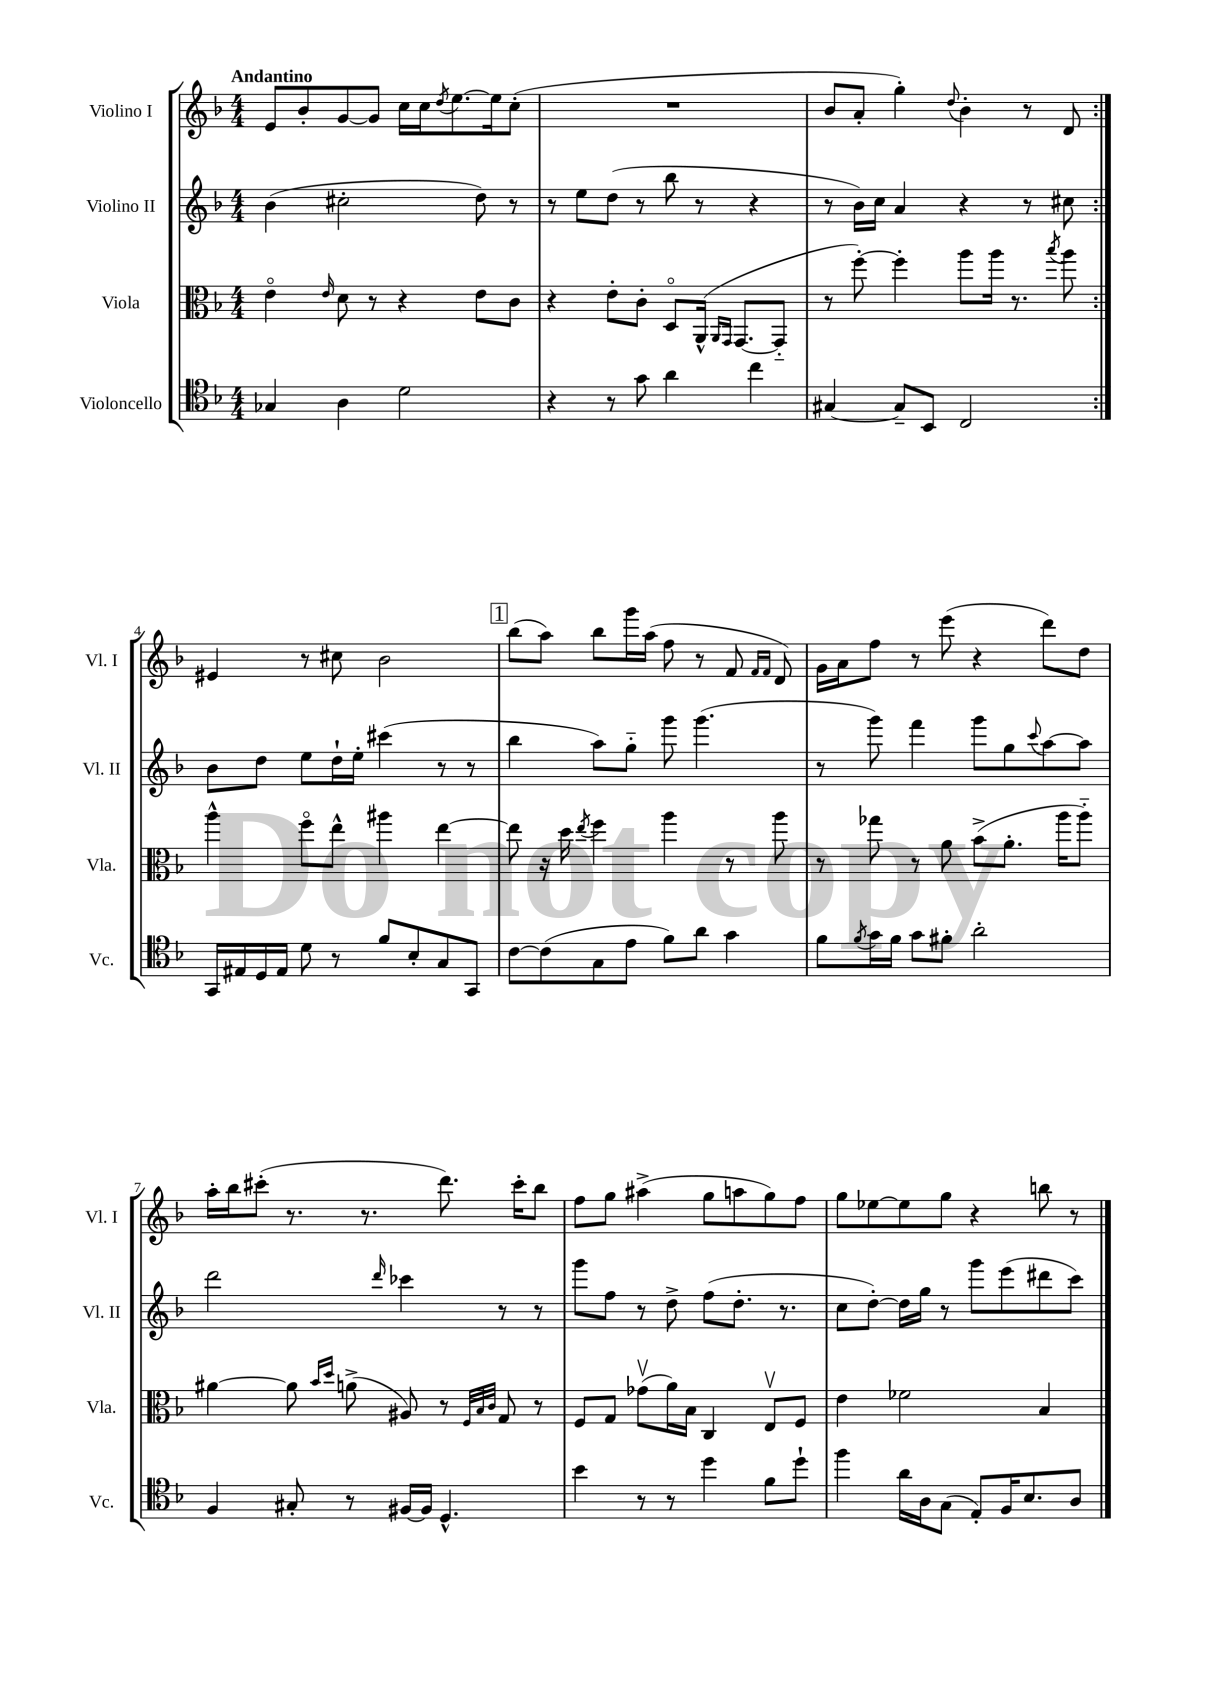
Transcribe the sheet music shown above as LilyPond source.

<<
\new StaffGroup <<
\new Staff = "s0" \with { instrumentName = "Violino I" shortInstrumentName = "Vl. I" } {
    \clef treble \key f \major \numericTimeSignature \time 4/4 \tempo "Andantino"
    \repeat volta 2 { e'8 bes'8-. g'8~ g'8 c''16 c''16 \acciaccatura { d''8 } e''8.~ e''16 c''8-.( |
    R1 |
    bes'8 a'8-. g''4-.) \appoggiatura { d''8 } bes'4-. r8 d'8 | }
    eis'4 r8 cis''8 bes'2 |
    \mark \markup { \box "1" } bes''8( a''8) bes''8 g'''16 a''16( f''8 r8 f'8 \grace { f'16 f'16 } d'8) |
    g'16 a'16 f''8 r8 e'''8( r4 d'''8) d''8 |
    a''16-. bes''16 cis'''8-.( r8. r8. d'''8.) cis'''16-. bes''8 |
    f''8 g''8 ais''4->( g''8 a''8 g''8) f''8 |
    g''8 ees''8~ ees''8 g''8 r4 b''8 r8 \bar "|." |
}
\new Staff = "s1" \with { instrumentName = "Violino II" shortInstrumentName = "Vl. II" } {
    \clef treble \key f \major \numericTimeSignature \time 4/4
    \repeat volta 2 { bes'4( cis''2-. d''8) r8 |
    r8 e''8 d''8( r8 bes''8 r8 r4 |
    r8 bes'16) c''16 a'4 r4 r8 cis''8 | }
    bes'8 d''8 e''8 d''16-! e''16-. cis'''4( r8 r8 |
    \mark \markup { \box "1" } bes''4 a''8) g''8-_ g'''8 g'''4.( |
    r8 g'''8) f'''4 g'''8 g''8 \appoggiatura { c'''8 } a''8~ a''8 |
    d'''2 \grace { d'''16 } ces'''4 r8 r8 |
    g'''8 f''8 r8 d''8-> f''8( d''8.-. r8. |
    c''8 d''8~-.) d''16 g''16 r8 g'''8 e'''8( dis'''8 c'''8) \bar "|." |
}
\new Staff = "s2" \with { instrumentName = "Viola" shortInstrumentName = "Vla." } {
    \clef alto \key f \major \numericTimeSignature \time 4/4
    \repeat volta 2 { e'4\flageolet \grace { e'16 } d'8 r8 r4 e'8 c'8 |
    r4 e'8-. c'8-. d8\flageolet a,16-^( \grace { a,16 g,16 } g,8.~ g,8-_ |
    r8 f''8~-.) f''4-. a''8 a''16 r8. \acciaccatura { bes''8 } a''8 | }
    a''4-^ f''8\flageolet e''8-^ ais''4 e''4~ |
    \mark \markup { \box "1" } e''8 r16 d''16 \acciaccatura { e''8 } f''4 a''4 r8 a''8 |
    r8 ges''8 r8 a'8 bes'8->( a'8.-. a''16 a''8-_) |
    ais'4~ ais'8 \grace { bes'16 d''16 } a'8->( ais8) r8 \grace { f32 bes32 c'32 } g8 r8 |
    f8 g8 ges'8\upbow( a'16) bes16 c4 e8\upbow f8 |
    e'4 fes'2 bes4 \bar "|." |
}
\new Staff = "s3" \with { instrumentName = "Violoncello" shortInstrumentName = "Vc." } {
    \clef tenor \key f \major \numericTimeSignature \time 4/4
    \repeat volta 2 { ges4 a4 d'2 |
    r4 r8 g'8 a'4 c''4 |
    gis4~ gis8-- bes,8 c2 | }
    g,16 eis16 d16 eis16 d'8 r8 f'8 bes8-. g8 g,8 |
    \mark \markup { \box "1" } c'8~ c'8( g8 e'8 f'8) a'8 g'4 |
    f'8 \acciaccatura { f'8 } g'16 f'16 g'8 fis'8-. a'2-. |
    f4 gis8-. r8 fis16~ fis16 d4.-^ |
    bes'4 r8 r8 d''4 f'8 d''8-! |
    f''4 a'16 a16 g8( e8-.) f16 bes8. a8 \bar "|." |
}
>>
>>
